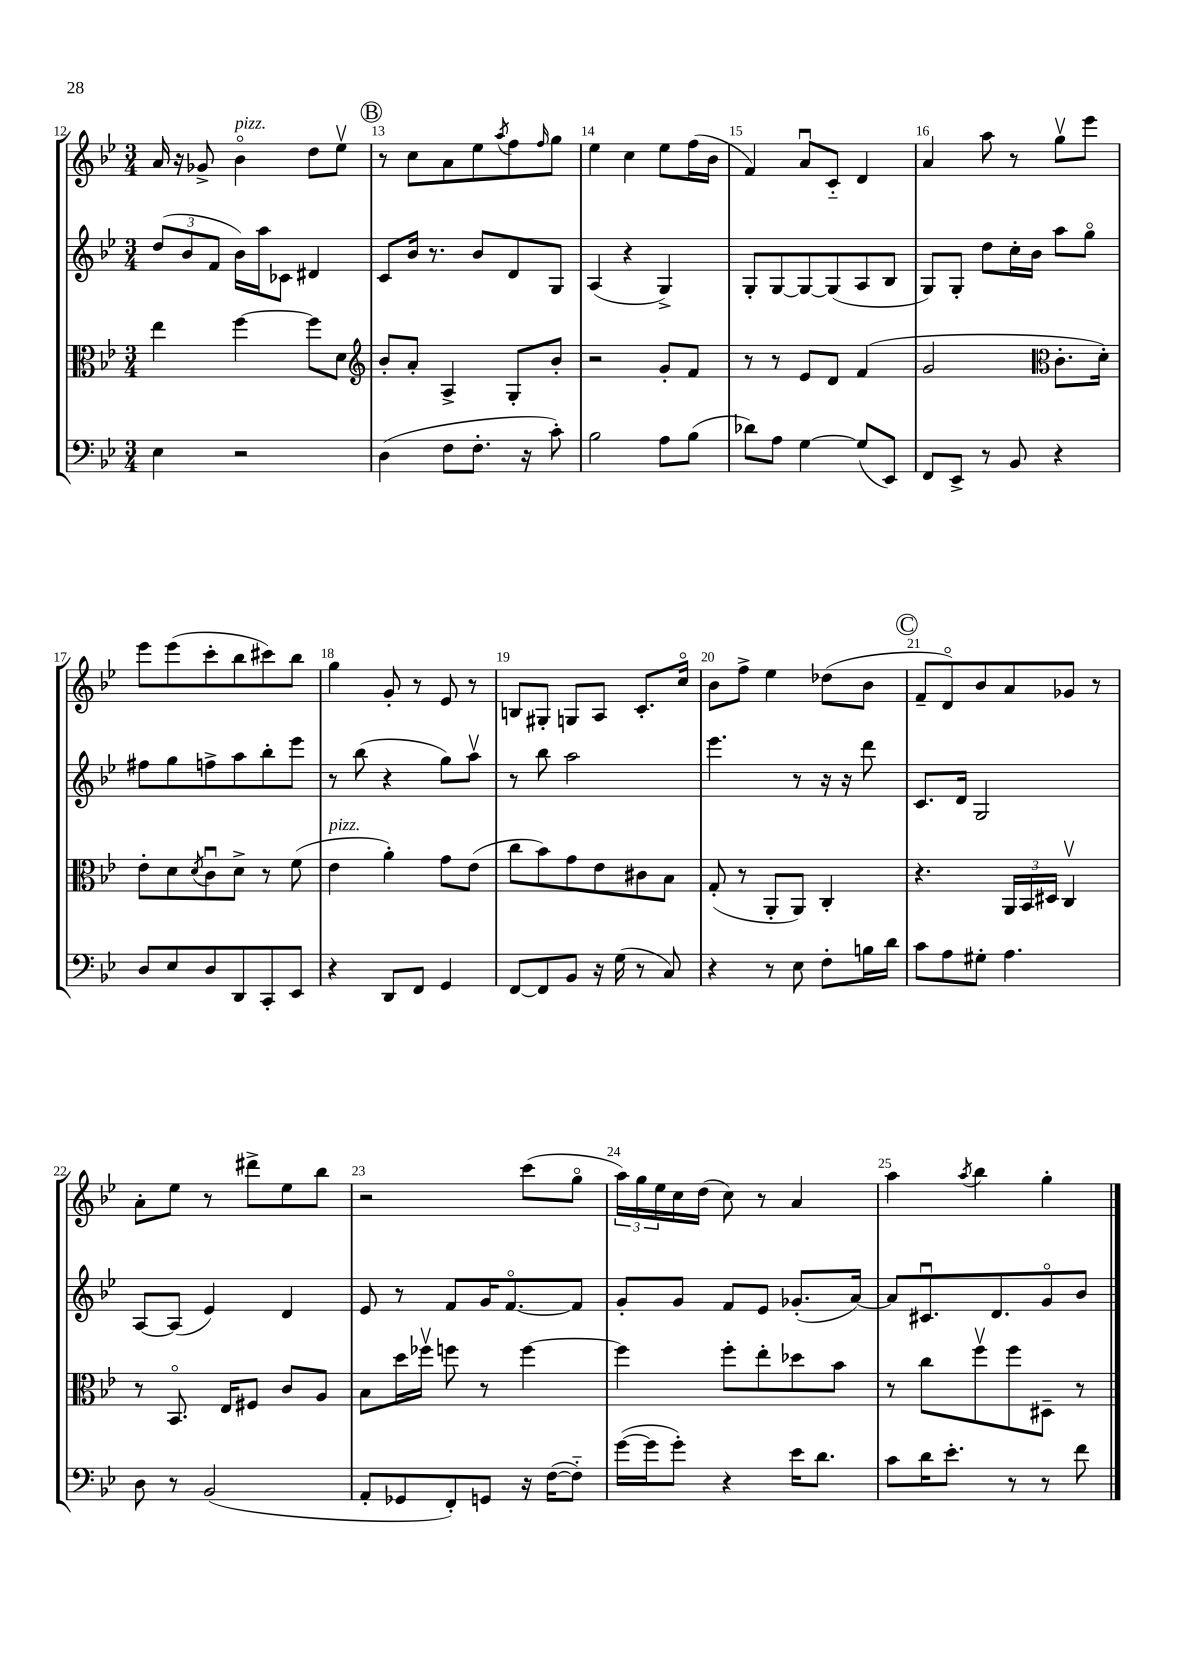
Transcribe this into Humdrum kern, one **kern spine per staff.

**kern	**kern	**kern	**kern
*staff4	*staff3	*staff2	*staff1
*clefF4	*clefC3	*clefG2	*clefG2
*k[b-e-]	*k[b-e-]	*k[b-e-]	*k[b-e-]
*M3/4	*M3/4	*M3/4	*M3/4
4E-	4ee-	(12dd	16a
.	.	.	16r
.	.	12b-	.
.	.	.	8g-^
.	.	12f	.
2r	[4ff	16b-)	4b-o
.	.	16aa	.
.	.	8c-	.
.	8ff]	4d#	8dd
.	8d	.	8ee-v
=	=	=	=
*	*clefG2	*	*
(4D	8b-'	8c	8r
.	8a'	16b-	8cc
.	.	8.r	.
8F	4A^	.	8a
8.F'	.	8b-	8ee-
.	.	.	8qaa
.	8G'	8d	8ff
16r	.	.	.
.	.	.	16qqff
8c')	8b-'	8G	8gg
=	=	=	=
2B-	2r	(4A	4ee-
.	.	4r	4cc
8A	8g'	4G^)	8ee-
(8B-	8f	.	(16ff
.	.	.	16b-
=	=	=	=
8d-)	8r	8G'	4f)
8A	8r	[8G	.
[4G	8e-	8G_	8au
.	8d	(8G]	8c'~
(8G]	(4f	8A	4d
8EE-)	.	8B-	.
=	=	=	=
8FF	2g	8G)	4a
8EE-^	.	8G'	.
8r	.	8dd	8aa
8BB-	.	16cc'	8r
.	.	16b-	.
*	*clefC3	*	*
4r	8.c'	8aa	8ggv
.	.	8ggo	8eee-
.	16d')	.	.
=	=	=	=
8D	8e-'	8ff#	8eee-
8E-	8d	8gg	(8eee-
.	8qd	.	.
8D	8cu	8ff^	8ccc'
8DD	8d^	8aa	8bb-
8CC'	8r	8bb-'	8ccc#)
8EE-	(8f	8eee-	8bb-
=	=	=	=
4r	4e-	8r	4gg
.	.	(8bb-	.
8DD	4a')	4r	8g'
8FF	.	.	8r
4GG	8g	8gg)	8e-
.	(8e-	8aav	8r
=	=	=	=
[8FF	8cc	8r	8B
8FF]	8b-)	8bb-	8G#'
8BB-	8g	2aa	8G
16r	8e-	.	8A
(16G	.	.	.
8r	8c#	.	8.c'
8C)	8B-	.	.
.	.	.	16cco
=	=	=	=
4r	(8G'	4.eee-	8b-
.	8r	.	8ff^
8r	8AA'	.	4ee-
8E-	8AA)	8r	.
8F'	4C'	16r	(8dd-
.	.	16r	.
16B	.	8ddd	8b-
16d	.	.	.
=	=	=	=
8c	4.r	8.c	8f~
8A	.	.	8do)
.	.	16d	.
8G#'	.	2G	8b-
4.A	24AA	.	8a
.	24BB-	.	.
.	24D#	.	.
.	4Cv	.	8g-
.	.	.	8r
=	=	=	=
8D	8r	[8A	8a'
8r	8.BB-o	(8A]	8ee-
(2BB-	.	4e-)	8r
.	16E-	.	.
.	8F#	.	8ddd#^
.	8c	4d	8ee-
.	8A	.	8bb-
=	=	=	=
8AA'	8B-	8e-	2r
8GG-	16dd	8r	.
.	16ff-v	.	.
8FF')	8ff	8f	.
8GG	8r	16g	.
.	.	[8.fo	.
16r	[4ff	.	(8ccc
([16F	.	.	.
8F'~])	.	8f]	8ggo
=	=	=	=
([16g	4ff]	8g'	24aa)
.	.	.	24gg
16g]	.	.	.
.	.	.	24ee-
8g')	.	8g	16cc
.	.	.	(16dd
4r	8ff'	8f	8cc)
.	8ee-'	8e-	8r
16e-	8dd-	(8.g-'	4a
8.d	.	.	.
.	8b-	.	.
.	.	[16a)	.
=	=	=	=
8c	8r	8a]	4aa
16d	8cc	8.c#u	.
8.e-'	.	.	.
.	.	.	8qaa
.	8ffv	.	4bb-
.	.	8.d	.
8r	8ff	.	.
8r	8D#~	8go	4gg'
8f	8r	8b-	.
==	==	==	==
*-	*-	*-	*-
